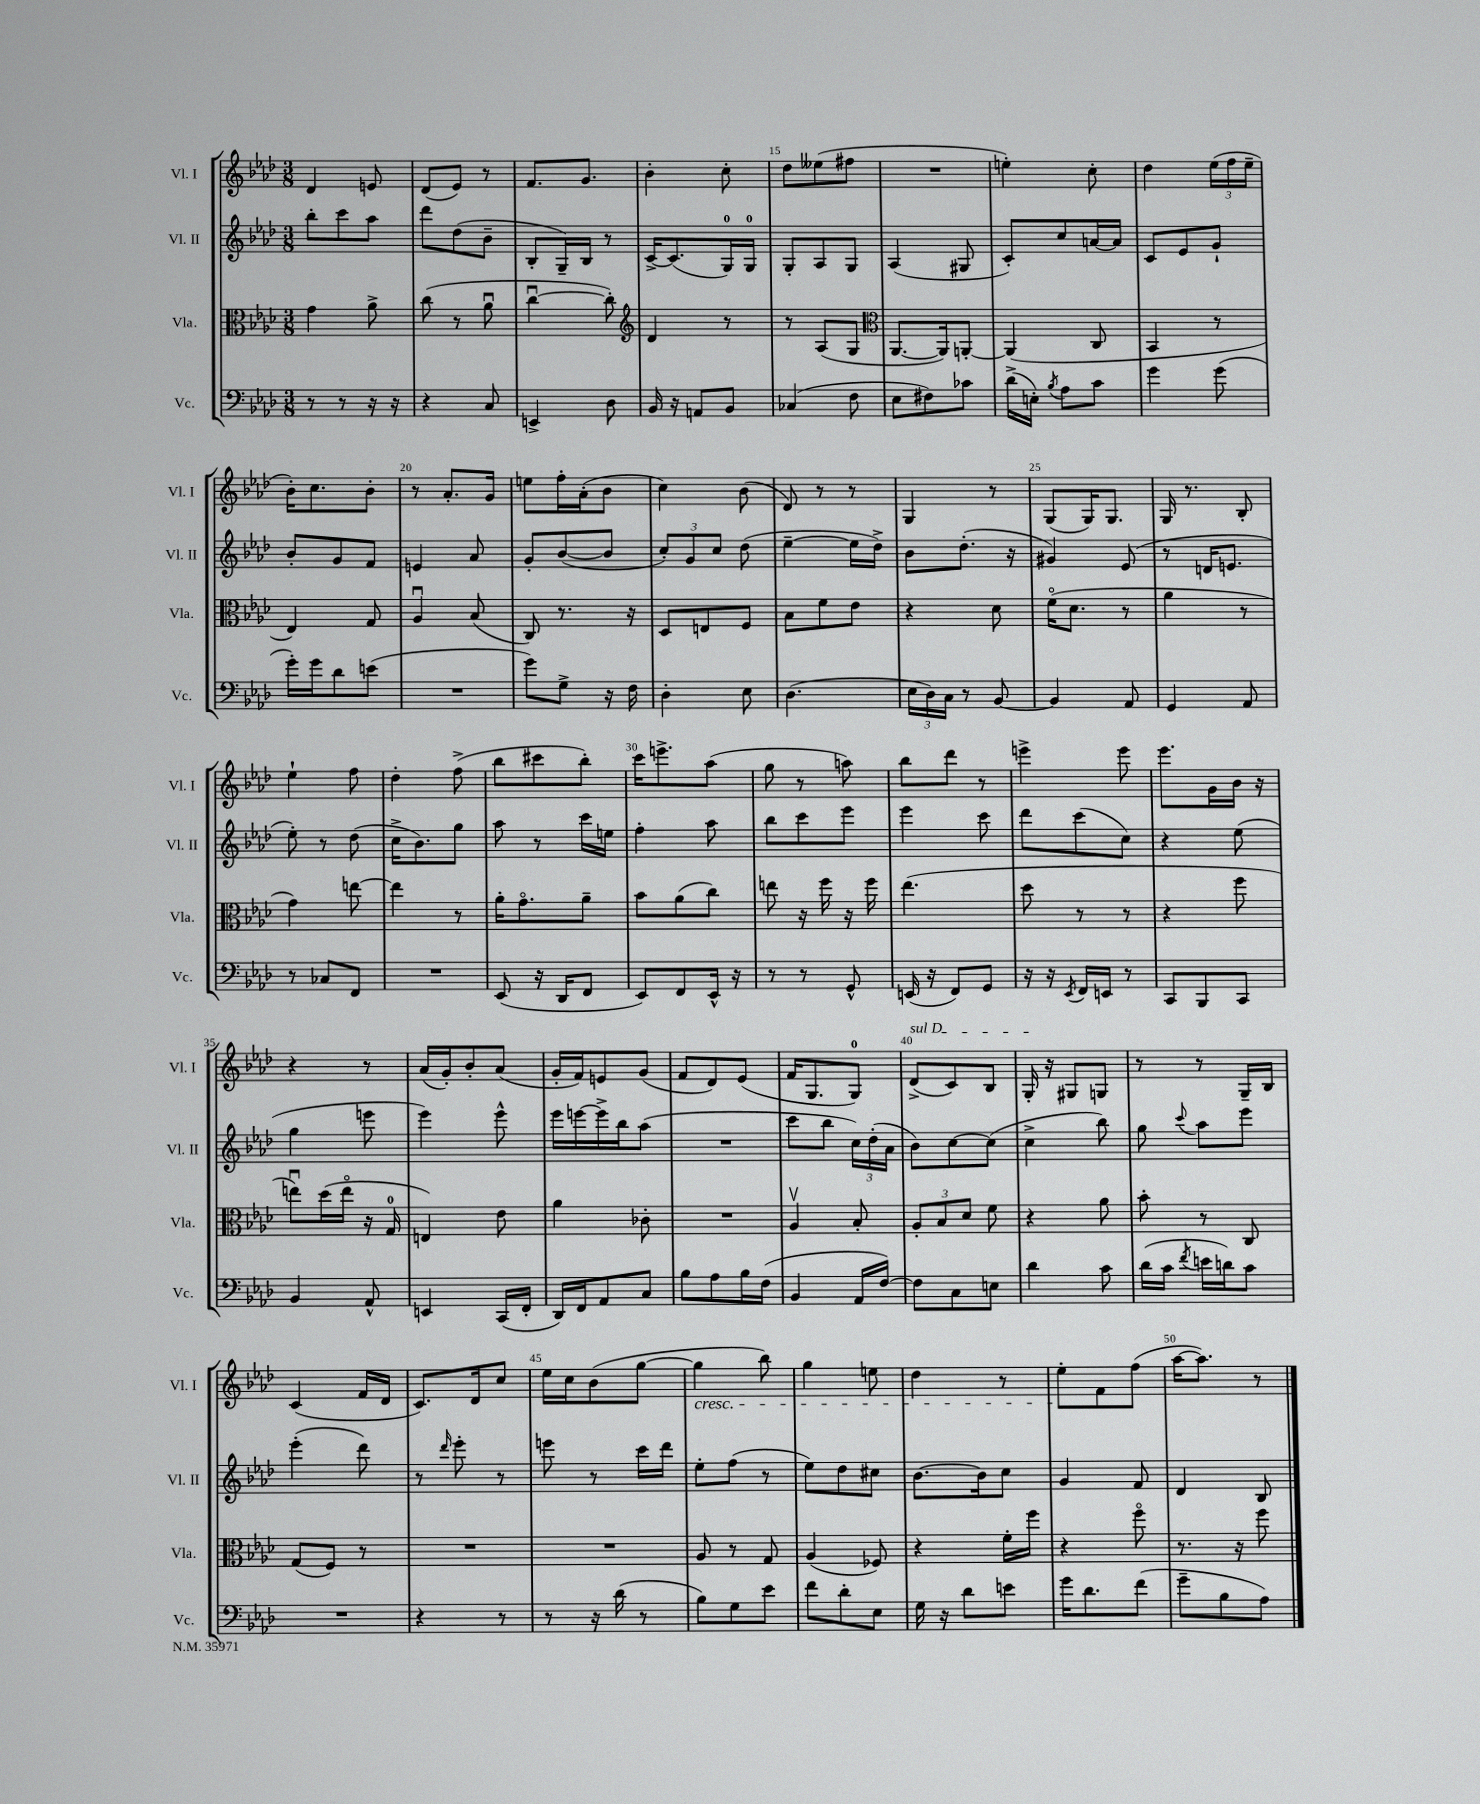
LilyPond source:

<<
\new StaffGroup <<
\new Staff = "s0" \with { instrumentName = "Vl. I" shortInstrumentName = "Vl. I" } {
    \clef treble \key aes \major \numericTimeSignature \time 3/8
    \autoBeamOff des'4 e'8 |
    des'8[( ees'8]) r8 |
    f'8.[ g'8.] |
    bes'4-. c''8-. |
    des''8[ eeses''8( fis''8] |
    R4. |
    e''4-.) c''8-. |
    des''4 \tuplet 3/2 { ees''16[( f''16 ees''16]-- } |
    bes'16[-.) c''8. bes'8]-. |
    r8 aes'8.[-. g'16] |
    e''8[ f''16-. aes'16-.( bes'8] |
    c''4) bes'8( |
    des'8) r8 r8 |
    g4 r8 |
    g8[( g16) g8.] |
    g16 r8. bes8-. |
    ees''4-! f''8 |
    des''4-. f''8->( |
    bes''8[ cis'''8 bes''8]-.) |
    c'''16[ e'''8.-> aes''8]( |
    g''8 r8 a''8) |
    bes''8[ des'''8] r8 |
    e'''4-> e'''8 |
    ees'''8.[ g'16 bes'16] r16 |
    r4 r8 |
    aes'16[( g'16-.) bes'8-. aes'8]( |
    g'16[-. f'16) e'8 g'8]( |
    f'8[ des'8) ees'8]( |
    f'16[ g8. g8]-0) |
    \once \override TextSpanner.bound-details.left.text = \markup { \italic "sul D" } des'8[->\startTextSpan( c'8) bes8] |
    g16-.\stopTextSpan r16 gis8[ g8] |
    r8 r8 g16[-- bes16] |
    c'4( f'16[ des'16] |
    c'8.[) des'16 c''8] |
    ees''16[ c''16 bes'8( g''8]~ |
    g''4\cresc bes''8) |
    g''4 e''8 |
    des''4 r8 |
    ees''8[-.\! f'8 f''8]( |
    aes''16[~ aes''8.]) r8 \bar "|." |
}
\new Staff = "s1" \with { instrumentName = "Vl. II" shortInstrumentName = "Vl. II" } {
    \clef treble \key aes \major \numericTimeSignature \time 3/8
    \autoBeamOff bes''8[-. c'''8 aes''8] |
    des'''8[ des''8( bes'8]-- |
    bes8[-. g16--) bes16] r8 |
    c'16[~-> c'8.( g16-0) g16]-0 |
    g8[-. aes8 g8] |
    aes4( gis8 |
    c'8[-.) c''8 a'16~ a'16] |
    c'8[ ees'8 g'8]-! |
    bes'8[-. g'8 f'8] |
    e'4 aes'8 |
    g'8[-. bes'8~( bes'8] |
    \tuplet 3/2 { c''8[-.) g'8 c''8] } des''8( |
    ees''4~-- ees''16[ des''16]->) |
    bes'8[ des''8.]-.( r16 |
    gis'4) ees'8( |
    r8 d'16[ e'8.] |
    ees''8-.) r8 des''8( |
    c''16[-> bes'8.) g''8] |
    aes''8 r8 c'''16[ e''16] |
    f''4-. aes''8 |
    bes''8[ c'''8 ees'''8] |
    ees'''4 c'''8 |
    des'''8[ c'''8( c''8]) |
    r4 ees''8( |
    g''4 e'''8 |
    ees'''4) ees'''8-^ |
    ees'''16[ e'''16~ e'''16-> bes''16 aes''8]( |
    R4. |
    c'''8[ bes''8] \tuplet 3/2 { c''16[) des''16-.( aes'16] } |
    bes'8[) c''8~ c''8]( |
    c''4-> bes''8) |
    g''8 \appoggiatura { c'''8 } aes''8[ ees'''8] |
    ees'''4-.( des'''8) |
    r8 \grace { des'''16 } ees'''8-. r8 |
    e'''8 r8 c'''16[ des'''16] |
    ees''8[-. f''8]( r8 |
    ees''8[) des''8 cis''8] |
    bes'8.[~ bes'16 c''8] |
    g'4 f'8 |
    des'4 bes8 \bar "|." |
}
\new Staff = "s2" \with { instrumentName = "Vla." shortInstrumentName = "Vla." } {
    \clef alto \key aes \major \numericTimeSignature \time 3/8
    \autoBeamOff g'4 aes'8-> |
    c''8( r8 aes'8\downbow |
    c''4~\downbow c''8-.) |
    \clef treble des'4 r8 |
    r8 aes8[( g8] |
    \clef alto aes,8.[~ aes,16) a,8]~-. |
    a,4( c8 |
    bes,4 r8 |
    ees4) g8 |
    aes4\downbow bes8( |
    c8) r8. r16 |
    des8[ e8 f8] |
    bes8[ f'8 ees'8] |
    r4 des'8 |
    f'16[\flageolet( des'8.] r8 |
    aes'4 r8 |
    g'4) e''8~ |
    e''4 r8 |
    aes'16[-. g'8.\flageolet aes'8]-- |
    bes'8[ aes'8( c''8]) |
    e''8 r16 f''16 r16 f''16 |
    ees''4.( |
    des''8 r8 r8 |
    r4 f''8 |
    e''8[\downbow) des''16( e''16]\flageolet r16 g16-0 |
    e4) ees'8 |
    aes'4 ces'8-. |
    R4. |
    aes4\upbow bes8-. |
    \tuplet 3/2 { aes8[-. bes8 des'8] } f'8 |
    r4 aes'8 |
    bes'8-. r8 c8 |
    g8[( f8]) r8 |
    R4. |
    R4. |
    aes8 r8 g8 |
    aes4( fes8) |
    r4 f'16[-. f''16] |
    r4 f''8\flageolet |
    r8. r16 f''8 \bar "|." |
}
\new Staff = "s3" \with { instrumentName = "Vc." shortInstrumentName = "Vc." } {
    \clef bass \key aes \major \numericTimeSignature \time 3/8
    \autoBeamOff r8 r8 r16 r16 |
    r4 c8 |
    e,4-> des8 |
    bes,16 r16 a,8[ bes,8] |
    ces4( f8 |
    ees8[ fis8) ces'8] |
    des'16[->( e16]-.) \acciaccatura { bes8 } aes8[ c'8] |
    g'4 g'8( |
    g'16[-.) g'16 des'8 e'8]( |
    R4. |
    g'8[) g8]-> r16 f16 |
    des4-. ees8 |
    des4.( |
    \tuplet 3/2 { ees16[ des16) c16] } r8 bes,8~ |
    bes,4 aes,8 |
    g,4 aes,8 |
    r8 ces8[ f,8] |
    R4. |
    ees,8( r16 des,16[ f,8] |
    ees,8[) f,8 ees,16]-^ r16 |
    r8 r8 g,8-^ |
    e,16( r16 f,8[) g,8] |
    r16 r16 \acciaccatura { ees,8 } f,16[ e,16] r8 |
    c,8[ bes,,8 c,8] |
    bes,4 aes,8-^ |
    e,4 c,16[( f,16]-. |
    des,16[) f,16 aes,8 c8] |
    bes8[ aes8 bes16 f16]( |
    bes,4 aes,16[ f16]~) |
    f8[ c8 e8] |
    des'4 c'8 |
    des'16[( c'16] \acciaccatura { f'8 } e'16[ d'16) c'8] |
    R4. |
    r4 r8 |
    r8 r16 des'16( r8 |
    bes8[) g8 ees'8] |
    f'8[ des'8-. ees8] |
    g16 r16 des'8[ e'8] |
    g'16[ des'8. f'8]( |
    g'8[-- bes8 aes8]) \bar "|." |
}
>>
>>
\layout { \context { \Score currentBarNumber = #11 \override BarNumber.break-visibility = ##(#f #t #t) barNumberVisibility = #(every-nth-bar-number-visible 5) } }
